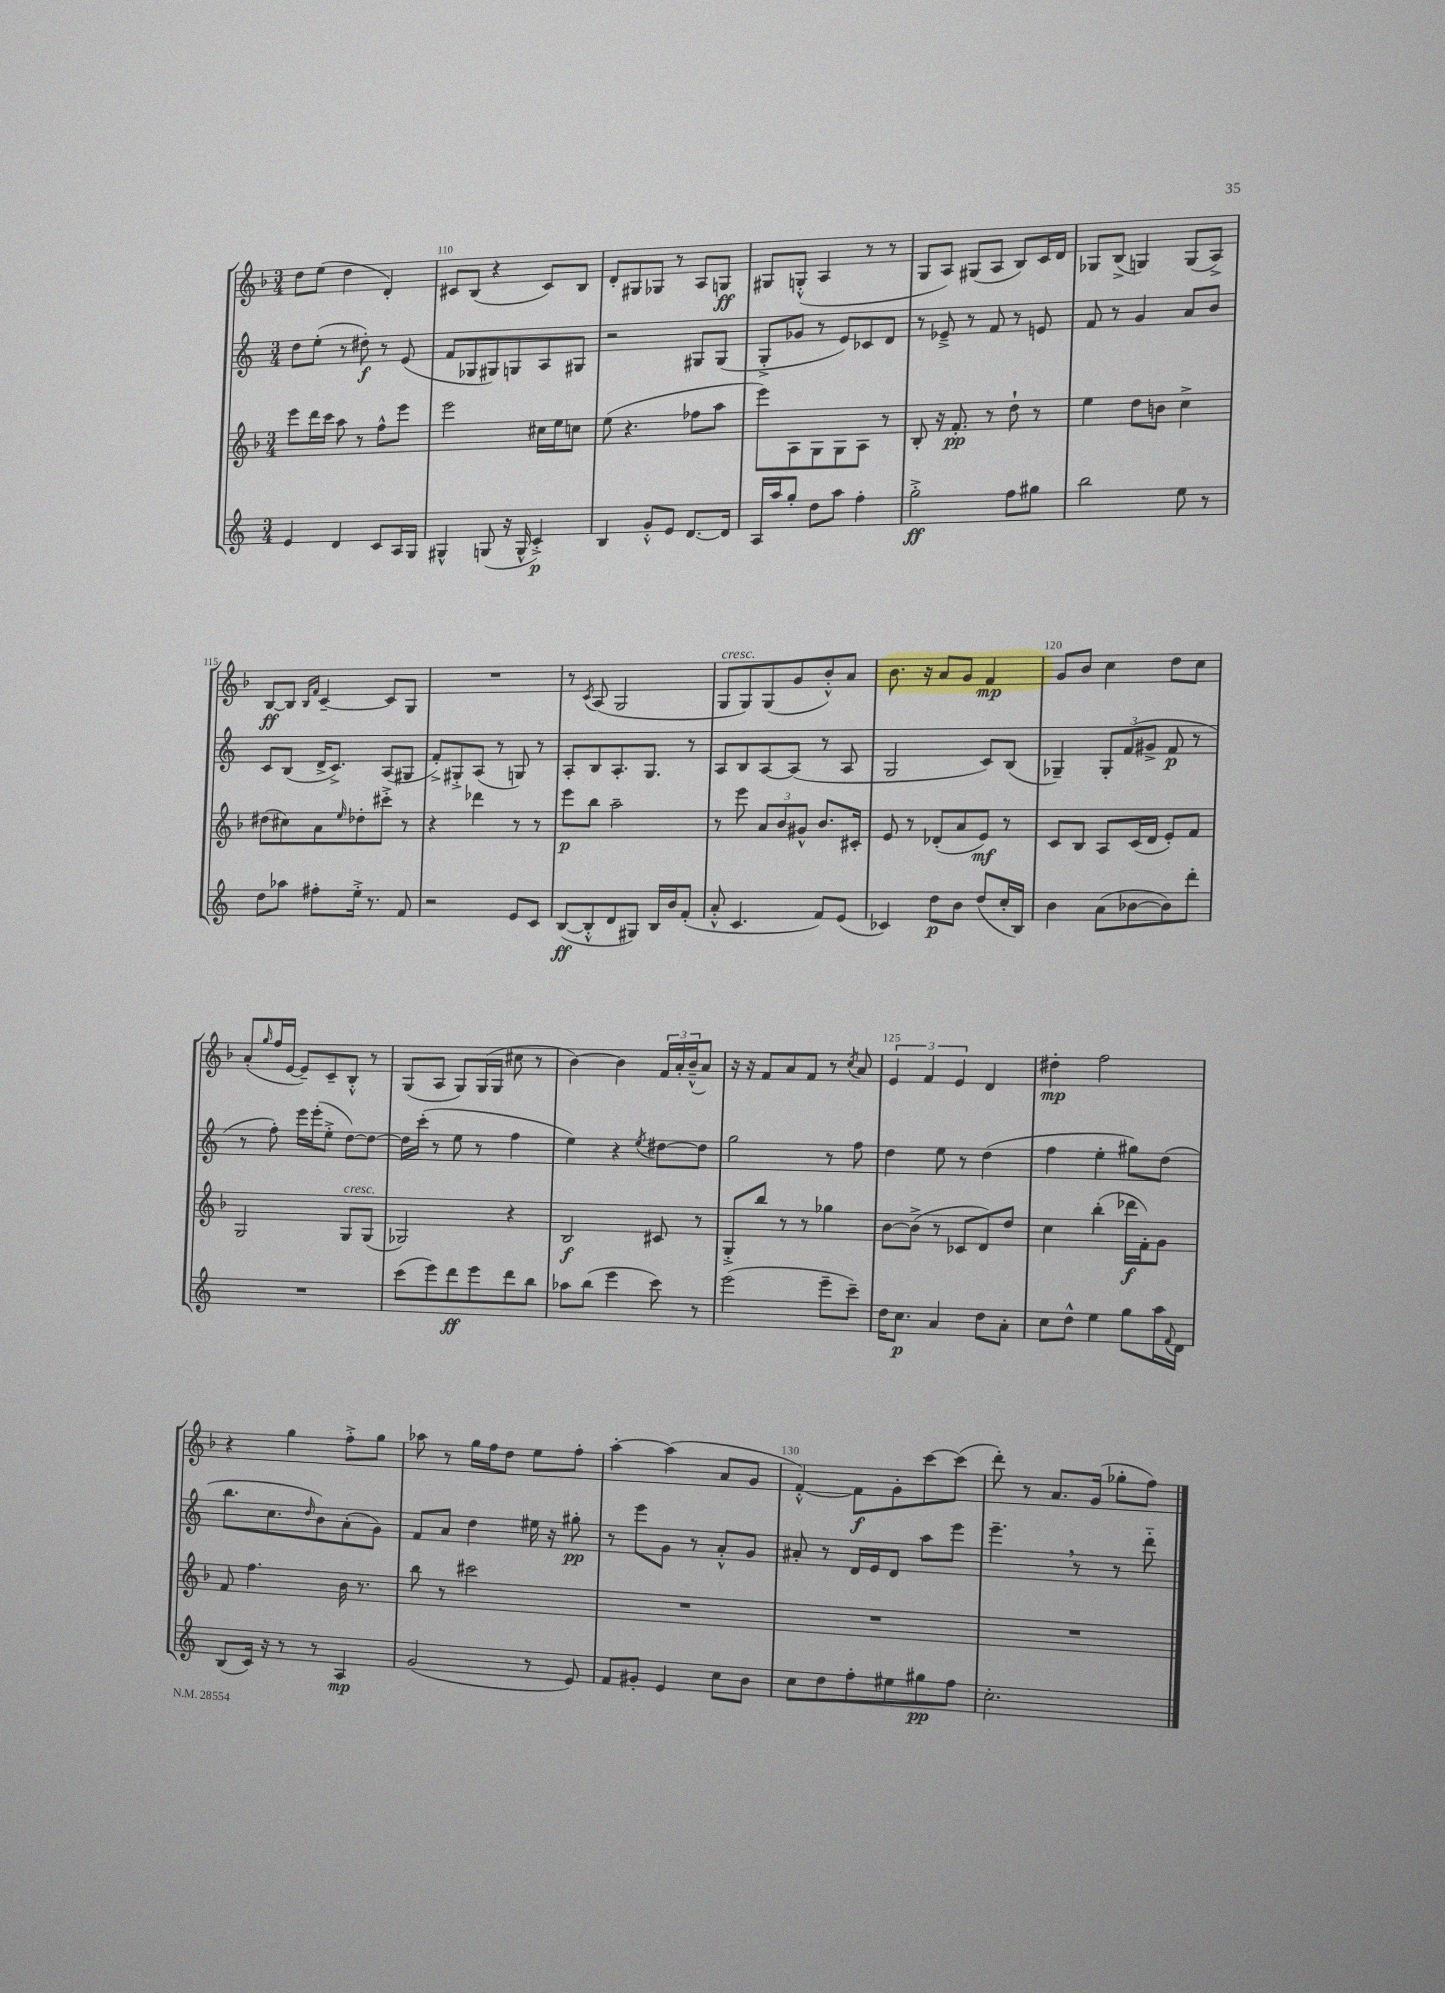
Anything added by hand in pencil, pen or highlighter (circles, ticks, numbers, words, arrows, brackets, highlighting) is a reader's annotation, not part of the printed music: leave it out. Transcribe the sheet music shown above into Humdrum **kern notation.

**kern	**dynam	**kern	**dynam	**kern	**dynam	**kern	**dynam
*part4	*part4	*part3	*part3	*part2	*part2	*part1	*part1
*staff4	*staff4	*staff3	*staff3	*staff2	*staff2	*staff1	*staff1
*clefG2	*	*clefG2	*	*clefG2	*	*clefG2	*
*k[]	*	*k[b-]	*	*k[]	*	*k[b-]	*
*M3/4	*	*M3/4	*	*M3/4	*	*M3/4	*
=109	=109	=109	=109	=109	=109	=109	=109
4e/	.	8eee\L	.	8dd\L	.	8dd\L	.
.	.	16ddd\L	.	(8ee'\J	.	(8ee\J	.
.	.	16ccc\JJ	.	.	.	.	.
4d/	.	8aa\	.	8r	.	4dd\	.
.	.	8r	.	8dd#X'\)	f	.	.
8c/L	.	8ff^^\L	.	8r	.	4d'/)	.
16A/L	.	8eee\J	.	(8e/	.	.	.
16G/JJ	.	.	.	.	.	.	.
=110	=110	=110	=110	=110	=110	=110	=110
4G#X^^/	.	2eee\	.	8f/L	.	8c#X/L	.
.	.	.	.	8G-X/	.	(8B-/J	.
(8Gn/	.	.	.	8G#X/)	.	4r	.
16r	.	.	.	8Gn/	.	.	.
16G^^/	.	.	.	.	.	.	.
4c'^/)	p	16cc#X\LL	.	8A/	.	8c#/L)	.
.	.	16ee\J	.	.	.	.	.
.	.	8ccn\J	.	8G#X/J	.	8B-/J	.
=111	=111	=111	=111	=111	=111	=111	=111
4B/	.	(8ee\	.	2r	.	8d'/L	.
.	.	4.r	.	.	.	8G#X/	.
8g'^^/L	.	.	.	.	.	8G-X/J	.
8e/J	.	.	.	.	.	8r	.
[8.d/L	.	8ff-X\L	.	8G#X/L	.	8A/L	.
.	.	8aa\J	.	(8G#/J	.	8Gn/J	ff
16d/Jk]	.	.	.	.	.	.	.
=112	=112	=112	=112	=112	=112	=112	=112
16A/LL	.	8eee\L)	.	8G'^/L	.	8G#X/L	.
16aa/J	.	.	.	.	.	.	.
8gg'/J	.	8A\	.	8g-X/J	.	(8Gn'^^/J	.
8dd\L	.	8G\	.	8r	.	4A/	.
8aa\J	.	8G\	.	8e/L)	.	.	.
4ff'\	.	8A\J	.	8c-X/	.	8r	.
.	.	8r	.	8d/J	.	8r	.
=113	=113	=113	=113	=113	=113	=113	=113
2gg'^\	ff	8B-'/	.	8r	.	8G/L	.
.	.	16r	.	8e-X~^/	.	8A/J)	.
.	.	8.f'/	pp	.	.	.	.
.	.	.	.	8r	.	(8G#X/L	.
.	.	8r	.	8f/	.	8A/J	.
8ff\L	.	8dd`\	.	8r	.	8B-/L)	.
8gg#X\J	.	8r	.	8en/	.	16c/L	.
.	.	.	.	.	.	16d/JJ	.
=114	=114	=114	=114	=114	=114	=114	=114
2bb\	.	4ee\	.	8f/	.	8G-X/L	.
.	.	.	.	8r	.	(8B-^/J	.
.	.	8dd\L	.	4g/	.	4Gn/)	.
.	.	8bn\J	.	.	.	.	.
8ee\	.	4cc^\	.	8a/L	.	(8G/L	.
8r	.	.	.	8b/J	.	8A^/J)	.
!!LO:LB:g=z
=115	=115	=115	=115	=115	=115	=115	=115
8dd\L	.	(8dd#X\L	.	8c/L	.	[8B-/L	ff
8aa-X\J	.	8cc#X\)	.	(8B/J	.	8B-/J]	.
.	.	.	.	.	.	16qqB-/LL	.
.	.	.	.	.	.	16qqf/JJ	.
8ff#X'\L	.	8a\	.	16d^/KL	.	[4c~/	.
.	.	.	.	8.c^/J)	.	.	.
.	.	16qqee/	.	.	.	.	.
16ee'^\Jk	.	8dd-X'\	.	.	.	.	.
8.r	.	.	.	.	.	.	.
.	.	8ccc#X'^\J	.	(8A/L	.	8c/L]	.
8f/	.	8r	.	8G#X/J	.	8G/J	.
=116	=116	=116	=116	=116	=116	=116	=116
2r	.	4r	.	8f'^/L)	.	2.r	.
.	.	.	.	8G#X'^/	.	.	.
.	.	4ddd-X\	.	(8A/J	.	.	.
.	.	.	.	8r	.	.	.
8e/L	.	8r	.	8Gn/)	.	.	.
8c/J	.	8r	.	8r	.	.	.
=117	=117	=117	=117	=117	=117	=117	=117
([8B/L	ff	8eee\L	p	8A'/L	.	8r	.
.	.	.	.	.	.	8qc/	.
8B'^^/]	.	8bb-\J	.	8B/	.	(8A/	.
8d/	.	2aa~\	.	8.A'/	.	2G/	.
8G#X/J)	.	.	.	.	.	.	.
.	.	.	.	8.G/J	.	.	.
16B/LL	.	.	.	.	.	.	.
16b/J	.	.	.	.	.	.	.
(8f'/J	.	.	.	8r	.	.	.
=118	=118	=118	=118	=118	=118	=118	=118
!	!	!	!	!	!	!LO:TX:a:i:t=cresc.	!
8a'^^/	.	8r	.	8A/L	.	8G/L	.
4.c/	.	8eee\	.	8B/	.	8G/)	.
.	.	12a/L	.	[8A/	.	(8G/	.
.	.	12b-/	.	.	.	.	.
.	.	.	.	(8A/J]	.	8g/	.
.	.	12g#X^^/J	.	.	.	.	.
8f/L)	.	8.b-/L	.	8r	.	8b-'^^/)	.
(8e/J	.	.	.	8A/	.	8a/J	.
.	.	16c#X'/Jk	.	.	.	.	.
=119	=119	=119	=119	=119	=119	=119	=119
4c-X/)	.	8e/	.	2G/	.	8.b-\	.
.	.	8r	.	.	.	.	.
.	.	.	.	.	.	16r	.
8dd\L	p	(8d-X'/L	.	.	.	8a/L	.
8b\J	.	8a/	.	.	.	8g/J	.
(8dd/L	.	8e/J)	mf	8c/L)	.	4f/	mp
16cc'/L	.	8r	.	(8B/J	.	.	.
16B/JJ)	.	.	.	.	.	.	.
=120	=120	=120	=120	=120	=120	=120	=120
4b\	.	8c/L	.	4G-X~/)	.	8g/L	.
.	.	8B-/J	.	.	.	8b-/J	.
(8a\L	.	8A/L	.	12G-'/L	.	4cc\	.
.	.	.	.	(12f/	.	.	.
[8b-X\	.	(16c/L	.	.	.	.	.
.	.	.	.	12g#X^/J	.	.	.
.	.	16d/JJ	.	.	.	.	.
8b-\])	.	8e'/L)	.	8f/	p	8dd\L	.
8ddd'\J	.	8f/J	.	8r	.	8cc\J	.
!!LO:LB:g=z
=121	=121	=121	=121	=121	=121	=121	=121
2.r	.	2G/	.	8r	.	(8a'/L	.
.	.	.	.	.	.	16qqgg/	.
.	.	.	.	8ff'\)	.	16ff/L	.
.	.	.	.	.	.	[16e/JJ	.
.	.	.	.	16eee\LL	.	8e~/L])	.
.	.	.	.	(16eee'\J	.	.	.
.	.	.	.	8ee'^\J	.	8c~/	.
!	!	!LO:TX:a:i:t=cresc.	!	!	!	!	!
.	.	8G/L	.	[8dd\L)	.	8B-'^^/J	.
.	.	(8G/J	.	8dd\J_	.	8r	.
=122	=122	=122	=122	=122	=122	=122	=122
(8ccc\L	.	2G-X/)	.	16dd\LL]	.	(8G/L	.
.	.	.	.	(16ccc'\JJ	.	.	.
8eee\)	.	.	.	8r	.	8A/J	.
8ddd\	ff	.	.	8ee\	.	8G/L)	.
8eee\	.	.	.	8r	.	(16G/L	.
.	.	.	.	.	.	16G/JJ	.
8ddd\	.	4r	.	4ff\	.	8cc#X\	.
8bb\J	.	.	.	.	.	8r	.
=123	=123	=123	=123	=123	=123	=123	=123
8aa-X\L	.	2B-/	f	4ee\)	.	[4b-\)	.
(8bb\J	.	.	.	.	.	.	.
4eee\	.	.	.	4r	.	4b-\]	.
.	.	.	.	8qee/	.	.	.
8ccc\)	.	8c#X/	.	[8dd#X\L	.	24f/LL	.
.	.	.	.	.	.	24a'/	.
.	.	.	.	.	.	(24b-~^^/J	.
8r	.	8r	.	8dd#\J]	.	8a/J)	.
=124	=124	=124	=124	=124	=124	=124	=124
(2eee\	.	8G'^/L	.	2gg\	.	16r	.
.	.	.	.	.	.	16r	.
.	.	8bb-/J	.	.	.	8f/L	.
.	.	8r	.	.	.	8a/	.
.	.	8r	.	.	.	8f/J	.
8eee~\L	.	4gg-X\	.	8r	.	8r	.
.	.	.	.	.	.	8qcc/	.
8ccc~\J)	.	.	.	8ff\	.	8a/	.
=125	=125	=125	=125	=125	=125	=125	=125
16dd\KL	.	[8b-\L	.	4dd\	.	6e/	.
8.cc\J	p	.	.	.	.	.	.
.	.	(8b-^\J]	.	.	.	.	.
.	.	.	.	.	.	6f/	.
4a/	.	8r	.	8ee\	.	.	.
.	.	.	.	.	.	6e/	.
.	.	8c-X/L	.	8r	.	.	.
8dd\L	.	8d/)	.	(4dd\	.	4d/	.
8a'\J	.	8dd/J	.	.	.	.	.
=126	=126	=126	=126	=126	=126	=126	=126
8cc\L	.	4cc\	.	4ff\	.	4dd#X'\	mp
8dd^^\J	.	.	.	.	.	.	.
4ee\	.	(4bb-'\	.	4ee'\	.	2ff\	.
8gg\L	.	16ddd-X\LL	f	8gg#X\L)	.	.	.
.	.	16f'\J)	.	.	.	.	.
16aa\L	.	8g\J	.	(8dd\J	.	.	.
8qqf/	.	.	.	.	.	.	.
16d\JJ	.	.	.	.	.	.	.
!!LO:LB:g=z
=127	=127	=127	=127	=127	=127	=127	=127
(8B/L	.	8f/	.	8.bb\L	.	4r	.
16c/Jk)	.	4.ff\	.	.	.	.	.
16r	.	.	.	8.cc\	.	.	.
8r	.	.	.	.	.	4gg\	.
.	.	.	.	16qqdd/	.	.	.
8r	.	.	.	8b\)	.	.	.
4A/	mp	16b-\	.	(8a'\	.	8ff'^\L	.
.	.	8.r	.	.	.	.	.
.	.	.	.	8g\J)	.	8gg\J	.
=128	=128	=128	=128	=128	=128	=128	=128
(2g/	.	8bb-\	.	8f/L	.	8aa-X\	.
.	.	8r	.	8a/J	.	8r	.
.	.	2ccc#X\	.	4dd\	.	16gg\LL	.
.	.	.	.	.	.	16ff\J	.
.	.	.	.	.	.	8dd\J	.
8r	.	.	.	16ee#X\	.	8ee\L	.
.	.	.	.	16r	.	.	.
8e/)	.	.	.	8gg#X'\	pp	8ff'\J	.
=129	=129	=129	=129	=129	=129	=129	=129
8f/L	.	2.r	.	8r	.	[4aa'\	.
8g#X'/J	.	.	.	8eee\L	.	.	.
4e/	.	.	.	8g\J	.	(4aa\]	.
.	.	.	.	8r	.	.	.
8cc\L	.	.	.	8a'^^/L	.	8a/L	.
8b\J	.	.	.	8g/J	.	8g/J	.
=130	=130	=130	=130	=130	=130	=130	=130
8cc\L	.	2.r	.	8a#X'/	.	[4f'^^/)	.
8dd\	.	.	.	8r	.	.	.
8ff'\	.	.	.	16d/LL	.	8f\L]	f
.	.	.	.	16e/J	.	.	.
8ee#X\	.	.	.	8d/J	.	8g'\	.
8gg#X\	pp	.	.	8aa\L	.	[8ccc\	.
8ff\J	.	.	.	8eee\J	.	(8ccc\J]	.
=131	=131	=131	=131	=131	=131	=131	=131
2.cc'\	.	2.r	.	4.eee~,\	.	8ddd'\)	.
.	.	.	.	.	.	8r	.
.	.	.	.	.	.	8.a/L	.
.	.	.	.	8r	.	.	.
.	.	.	.	.	.	(16g/Jk	.
.	.	.	.	8r	.	8gg-X'\L	.
.	.	.	.	8ddd\	.	8ff\J)	.
==	==	==	==	==	==	==	==
*-	*-	*-	*-	*-	*-	*-	*-
